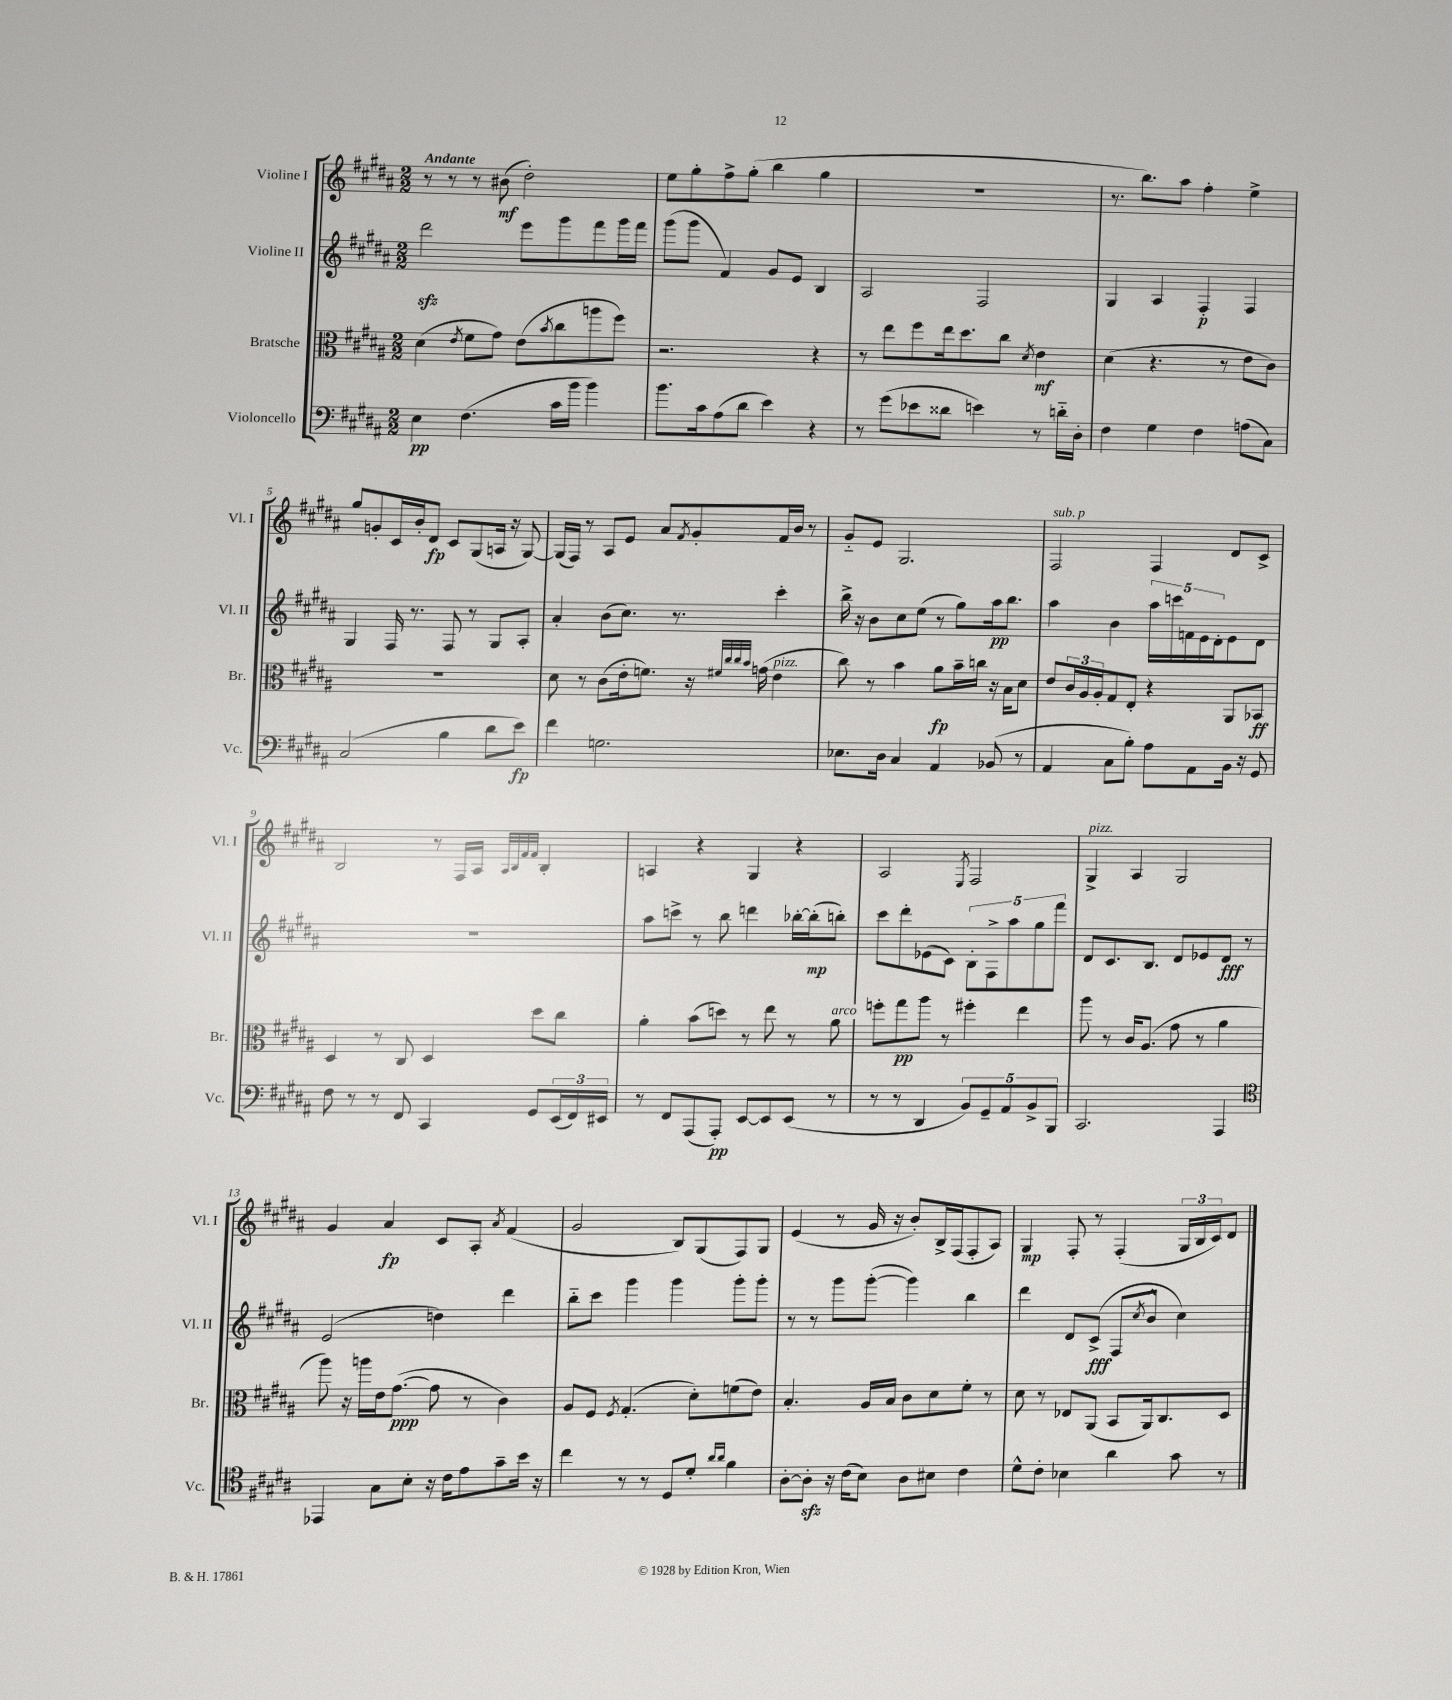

**kern	**kern	**kern	**kern
*staff4	*staff3	*staff2	*staff1
*clefF4	*clefC3	*clefG2	*clefG2
*k[f#c#g#d#a#]	*k[f#c#g#d#a#]	*k[f#c#g#d#a#]	*k[f#c#g#d#a#]
*M2/2	*M2/2	*M2/2	*M2/2
4E\	(4d#\	2ddd#\	8r
.	.	.	8r
.	8qe/	.	.
(4.F#\	8f#\L	.	8r
.	8g#\J)	.	(8b#\
.	(8e\L	8eee\L	2dd#'\)
.	8qb/	.	.
16c#\LL	8cc#\	8ggg#\	.
16b\JJ	.	.	.
4b\)	8aa\	8fff#\	.
.	8ff#\J)	16ggg#\L	.
.	.	16fff#\JJ	.
=	=	=	=
8.b\L	2.r	(8ggg#\L	8ee\L
.	.	8ggg#\J	8gg#'\
16c#\k	.	.	.
(8A#\	.	4f#/)	8ff#^\
8d#\J	.	.	(8gg#'\J
4e\)	.	8g#/L	4bb\
.	.	8e/J	.
4r	4r	4B/	4gg#\
=	=	=	=
8r	8r	2A#/	1r
(8g#\L	8ee\L	.	.
8e-\	8ff#\	.	.
8d##\J	16ee\k	.	.
.	8.dd#\	.	.
4e\)	.	2F#/	.
.	8cc#\J	.	.
.	8qd#/	.	.
8r	4e\	.	.
16d'~\LL	.	.	.
16D#'\JJ	.	.	.
=	=	=	=
4F#\	(4d#\	4G#/	8.r
.	.	.	8.bb\L)
4G#\	4.r	4A#/	.
.	.	.	8aa#\J
4F#\	.	4F#'/	4ff#'\
.	8r	.	.
(8A\L	8e\L	4F#/	4ee^\
8C#\J)	8c#\J)	.	.
=	=	=	=
(2C#/	1r	4G#/	8gg#/L
.	.	.	8g'/
.	.	16F#/	16c#/L
.	.	8.r	16b'/J
.	.	.	8d#/J
4B\	.	8F#/	8c#/L
.	.	8r	(8G#/
8d#\L	.	8G#/L	16A/Jk
.	.	.	16r
8e\J)	.	8A#'/J	[8G#/)
=	=	=	=
4f#\	8d#\	4a#'/	(16G#/]LL
.	.	.	16F#/JJ)
.	8r	.	8r
2.G\	(8c#\L	(8b\L	8A#/L
.	16e'\k	8.cc#\J)	8e/J
.	8.f\J)	.	.
.	.	.	8a#/L
.	.	8.r	.
.	.	.	8qf#/
.	16r	.	8g#'/
.	32qqf#/LLL	.	.
.	32qqcc#/	.	.
.	32qqcc#/	.	.
.	32qqb/JJJ	.	.
.	(16g\	.	.
.	4e\	4ccc#'\	16f#/L
.	.	.	16b/JJ
.	.	.	8r
=	=	=	=
8.E-\L	8cc#\)	16bb^\	8g#'~/L
.	.	16r	.
.	8r	8b\L	8e/J
16D#\Jk	.	.	.
4C#/	4b\	8cc#\	2.G#/
.	.	(8ee\J	.
4AA#/	8a#\L	8r	.
.	16b~\L	8gg#\L)	.
.	16cc\JJ	.	.
(8BB-/	16r	16aa#\k	.
.	16B\LK	8.bb\J	.
8r	8d#\J	.	.
=	=	=	=
4AA#/	8e/L	4aa#\	2F#/
.	24c#/L	.	.
.	24A#/	.	.
.	24A#'/J	.	.
8C#\L	8G#/	4b\	.
8B'\J)	8E'/J	.	.
8A#\L	4r	20aa#\LL	4F#/
.	.	20ccc\	.
.	.	20f\	.
8AA#\	.	.	.
.	.	20e\	.
.	.	20d#'\J	.
16BB\Jk	8AA#/L	8e\	8d#/L
16r	.	.	.
8GG#/	8BB-/J	8d#\J	8c#^/J
=	=	=	=
8F#\	4D#/	1r	2B/
8r	.	.	.
8r	8r	.	.
8FF#/	8C#/	.	.
4CC#/	4D#/	.	8r
.	.	.	16F#/LL
.	.	.	16A#/JJ
.	.	.	32qqA#/LLL
.	.	.	32qqB/
.	.	.	32qqf#/
.	.	.	32qqf#/JJJ
8GG#/L	8dd#\L	.	4B'/
(24EE/L	8cc#\J	.	.
24FF#/)	.	.	.
24EE#/JJ	.	.	.
=	=	=	=
8r	4a#'\	8aa#\L	4A/
8FF#/L	.	8ccc^\J	.
(8AAA#/	(8b\L	8r	4r
8AAA#'/J)	8dd\J)	8bb\	.
[8EE/L	8r	4ddd\	4G#/
8EE/]	8ee\	.	.
(8EE/J	8r	[16bb-'\LL	4r
.	.	(16bb-'\]J	.
8r	8a#\	8bb'\J)	.
=	=	=	=
8r	8ff'\L	8ccc#\L	2A#/
8r	8gg#\	8ddd#'\	.
4DD#/	8aa#\J	(8e-\	.
.	8r	8c#\J)	.
.	.	.	8qE/
10BB/L)	4ff#'\	10B'\L	2F#/
10GG#~/	.	10F#^\	.
10AA#/	.	10aa#\	.
.	4ee\	.	.
10BB^/	.	10gg#\	.
10BBB/J	.	10fff#\J	.
=	=	=	=
2.CC#/	8aa#\	8d#/L	4G#^/
.	8r	8.c#/	.
.	16c#/LK	.	4A#/
.	(8.A#/J	8.B/J	.
.	8g#\	8d#/L	2G#/
.	8r	8e-/	.
4AAA#/	4a#\	8d#/J	.
.	.	8r	.
=	=	=	=
*clefC4	*	*	*
4EE-/	8aa#\)	(2e/	4g#/
.	16r	.	.
.	16aa\LL	.	.
8G#\L	16e\J	.	4a#/
.	([8.g#\J	.	.
8B'\J	.	.	.
16r	8g#\]	4dd\)	8c#/L
16c#\LK	.	.	.
8e\	8r	.	8A#'/J
.	.	.	8qa#/
8g#~\	4c#\)	4ddd#\	(4f#/
16b\Jk	.	.	.
16r	.	.	.
=	=	=	=
4cc#\	8A#/L	8bb'~\L	2g#/
.	8F#/J	8ccc#\J	.
.	8qF#/	.	.
8r	(4.G#'/	4ggg#\	.
8r	.	.	.
8D#/L	.	4ggg#\	8B/L)
8d#'/J	8d#'\L)	.	(8G#/
16qqa#/LL	.	.	.
16qqa#/JJ	.	.	.
4f#\	(8f\	8ggg#'\L	8F#/)
.	8e\J)	8ggg#'\J	8G#/J
=	=	=	=
[8A#'\L	4.B'/	8r	(4e/
8A#'\]J	.	8r	.
16r	.	8ggg#\L	8r
(16c#\LK	.	.	.
8B\J)	16A#/LL	([8ggg#'\J	16g#/
.	16B/JJ	.	16r
8A#\L	8c#\L	4ggg#\])	8b'/L)
8B#\J	8d#\	.	16B^/L
.	.	.	(16F#/J
4c#\	8f#'\J	4bb\	8F#'/
.	8r	.	8A#/J)
=	=	=	=
8d#^^\L	8d#\	4ddd#\	4G#/
8c#'\J	8r	.	.
4B-\	8E-/L	8d#/L	8F#'/
.	(8AA#/J	(8c#^/J	8r
4a#\	8BB/L	8F#/L	(4F#'/
.	.	8qcc#/	.
.	16AA#/k)	8b^^/J	.
.	8.C#/	.	.
8g#\	.	4cc#\)	24G#/LL
.	.	.	24B/
.	.	.	24c#/J)
8r	8D#/J	.	8d#/J
==	==	==	==
*-	*-	*-	*-
